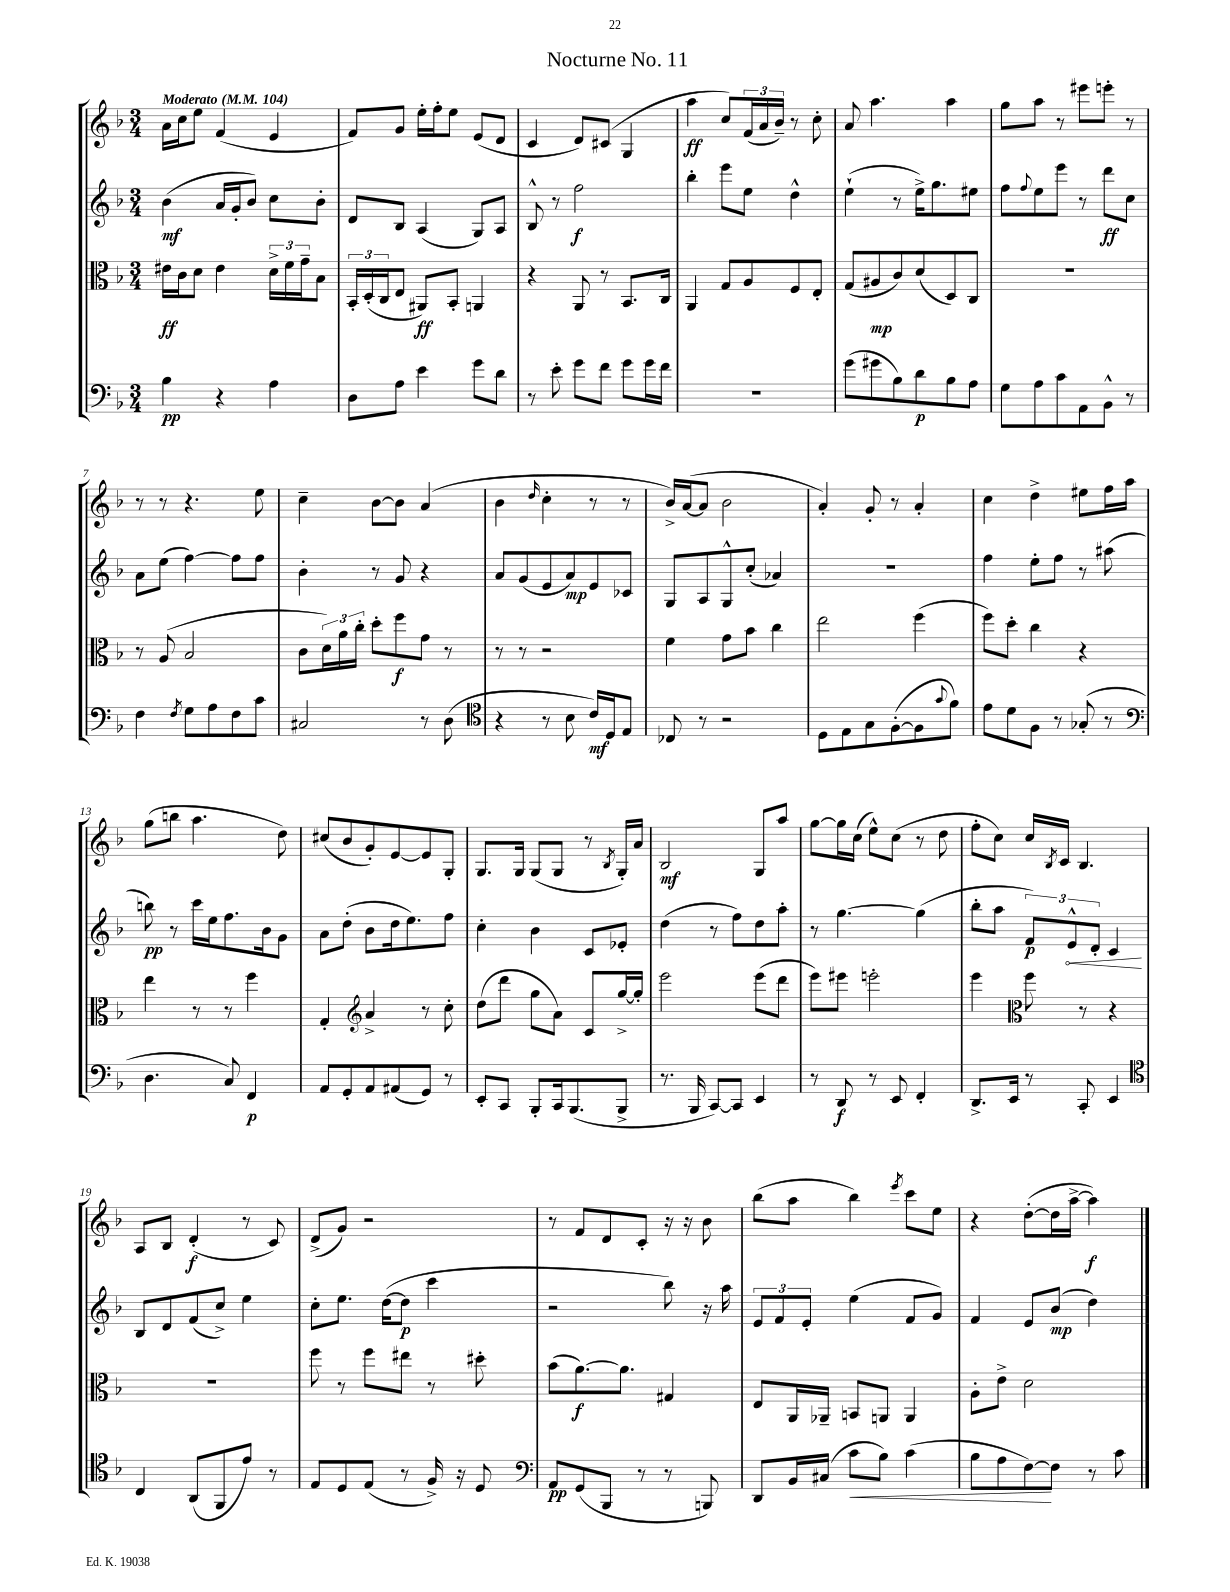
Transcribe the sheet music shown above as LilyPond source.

\header { title = "Nocturne No. 11" }
<<
\new StaffGroup <<
\new Staff = "s0" {
    \clef treble \key f \major \numericTimeSignature \time 3/4 \tempo "Moderato" 4 = 104
    a'16 c''16 e''8 f'4( e'4 |
    f'8) g'8 e''16-. f''16-. e''8 e'8( d'8 |
    c'4 d'8) cis'8( g4 |
    a''4\ff c''8) \tuplet 3/2 { f'16( a'16 bes'16--) } r8 c''8-. |
    a'8 a''4. a''4 |
    g''8 a''8 r8 eis'''8 e'''8-. r8 |
    r8 r8 r4. e''8 |
    c''4-- bes'8~ bes'8 a'4( |
    bes'4 \grace { d''16 } c''4-. r8 r8 |
    bes'16->) a'16~( a'8 bes'2 |
    a'4-.) g'8-. r8 a'4-. |
    c''4 d''4-> eis''8 f''16 a''16 |
    g''8( b''8 a''4. d''8) |
    cis''8( bes'8 g'8-.) e'8~ e'8 g8-. |
    g8. g16 g8( g8 r8 \acciaccatura { bes8 } g16-.) a'16 |
    bes2\mf g8 a''8 |
    g''8~ g''16 c''16( e''8-^) c''8( r8 d''8 |
    f''8-. c''8) c''16 \acciaccatura { bes8 } c'16 bes4. |
    a8 bes8 d'4-.\f( r8 c'8) |
    d'8->( g'8) r2 |
    r8 f'8 d'8 c'8-. r16 r16 bes'8 |
    bes''8( a''8 bes''4) \acciaccatura { e'''8 } c'''8 e''8 |
    r4 d''8~-.( d''16 a''16~-> a''4\f) \bar "|." |
}
\new Staff = "s1" {
    \clef treble \key f \major \numericTimeSignature \time 3/4
    bes'4\mf( a'16 g'16-. bes'8) c''8 bes'8-. |
    d'8 bes8 a4( g8) a8 |
    bes8-^ r8 f''2\f |
    bes''4-. e'''8 e''8 d''4-^ |
    e''4-!( r8 e''16->) g''8. eis''8 |
    f''8 \appoggiatura { f''8 } e''8 e'''8 r8 d'''8\ff c''8 |
    a'8 e''8( f''4~) f''8 f''8 |
    bes'4-. r8 g'8 r4 |
    a'8 g'8( e'8 a'8\mp) e'8 ces'8 |
    g8 a8 g8-^ c''8-.( aes'4) |
    R2. |
    f''4 e''8-. f''8 r8 ais''8( |
    b''8\pp) r8 c'''16 e''16 f''8. bes'16 g'8 |
    a'8 d''8-.( bes'8 d''16 e''8.) f''8 |
    c''4-. bes'4 c'8 ees'8-. |
    d''4( r8 f''8) d''8 a''8-. |
    r8 g''4.~ g''4( |
    bes''8-. a''8 \tuplet 3/2 { f'8\p) \once \override Hairpin.circled-tip = ##t e'8-^\< d'8-. } c'4\! |
    bes8 d'8 f'8( c''8->) e''4 |
    c''8-. e''8. d''16~( d''8\p c'''4 |
    r2 bes''8) r16 a''16 |
    \tuplet 3/2 { e'8 f'8 e'8-. } e''4( f'8 g'8) |
    f'4 e'8 bes'8\mp( d''4) \bar "|." |
}
\new Staff = "s2" {
    \clef alto \key f \major \numericTimeSignature \time 3/4
    eis'16\ff c'16 d'8 eis'4 \tuplet 3/2 { d'16-> f'16 g'16-- } bes8 |
    \tuplet 3/2 { bes,16-. d16-.( c16 } e8 ais,8\ff) bes,8-. a,4 |
    r4 a,8 r8 bes,8. c16 |
    a,4 g8 a8 f8 e8-. |
    g8( ais8\mp c'8) d'8( d8) c8 |
    R2. |
    r8 a8( bes2 |
    c'8 \tuplet 3/2 { d'16) a'16 c''16-. } d''8-. f''8\f g'8 r8 |
    r8 r8 r2 |
    f'4 g'8 bes'8 c''4 |
    e''2 f''4( |
    f''8) d''8-. c''4 r4 |
    e''4 r8 r8 f''4 |
    g4-. \clef treble a'4-> r8 c''8-. |
    d''8( d'''8 g''8 a'8) c'8 g''16~-> g''16-. |
    e'''2 e'''8( d'''8 |
    e'''8) eis'''8 e'''2-. |
    e'''4 \clef alto f''8 r8 r4 |
    R2. |
    f''8 r8 f''8 eis''8 r8 dis''8-. |
    bes'8( a'8.~\f) a'8. gis4 |
    e8 a,16 aes,16-- b,8 a,8 a,4 |
    a8-. e'8-> d'2 \bar "|." |
}
\new Staff = "s3" {
    \clef bass \key f \major \numericTimeSignature \time 3/4
    bes4\pp r4 a4 |
    d8 a8 e'4 g'8 d'8 |
    r8 e'8-. g'8 f'8 g'8 g'16 f'16 |
    R2. |
    g'8( gis'8 bes8) d'8\p bes8 a8 |
    g8 a8 c'8 a,8 bes,8-^ r8 |
    f4 \acciaccatura { f8 } g8 a8 f8 c'8 |
    cis2 r8 d8( |
    \clef tenor r4 r8 bes8 c'16\mf) d16 e8 |
    ces8 r8 r2 |
    d8 e8 g8 f8~-.( f8 \appoggiatura { g'8 } f'8) |
    e'8 d'8 f8 r8 ges8-.( r8 |
    \clef bass d4. c8) f,4\p |
    a,8 g,8-. a,8 ais,8( g,8) r8 |
    e,8-. c,8 bes,,8-. c,16 bes,,8.( bes,,8-> |
    r8. bes,,16 c,8~) c,8 e,4 |
    r8 d,8\f r8 e,8 f,4-. |
    d,8.-> e,16 r8 c,8-. e,4 |
    \clef tenor c4 a,8( f,8 e'8) r8 |
    e8 d8 e8( r8 f16->) r16 d8 |
    \clef bass a,8\pp g,8( bes,,8 r8 r8 b,,8) |
    d,8 bes,16 cis16( c'8\< bes8) c'4( |
    bes8 a8 f8~\!) f8 r8 c'8 \bar "|." |
}
>>
>>
